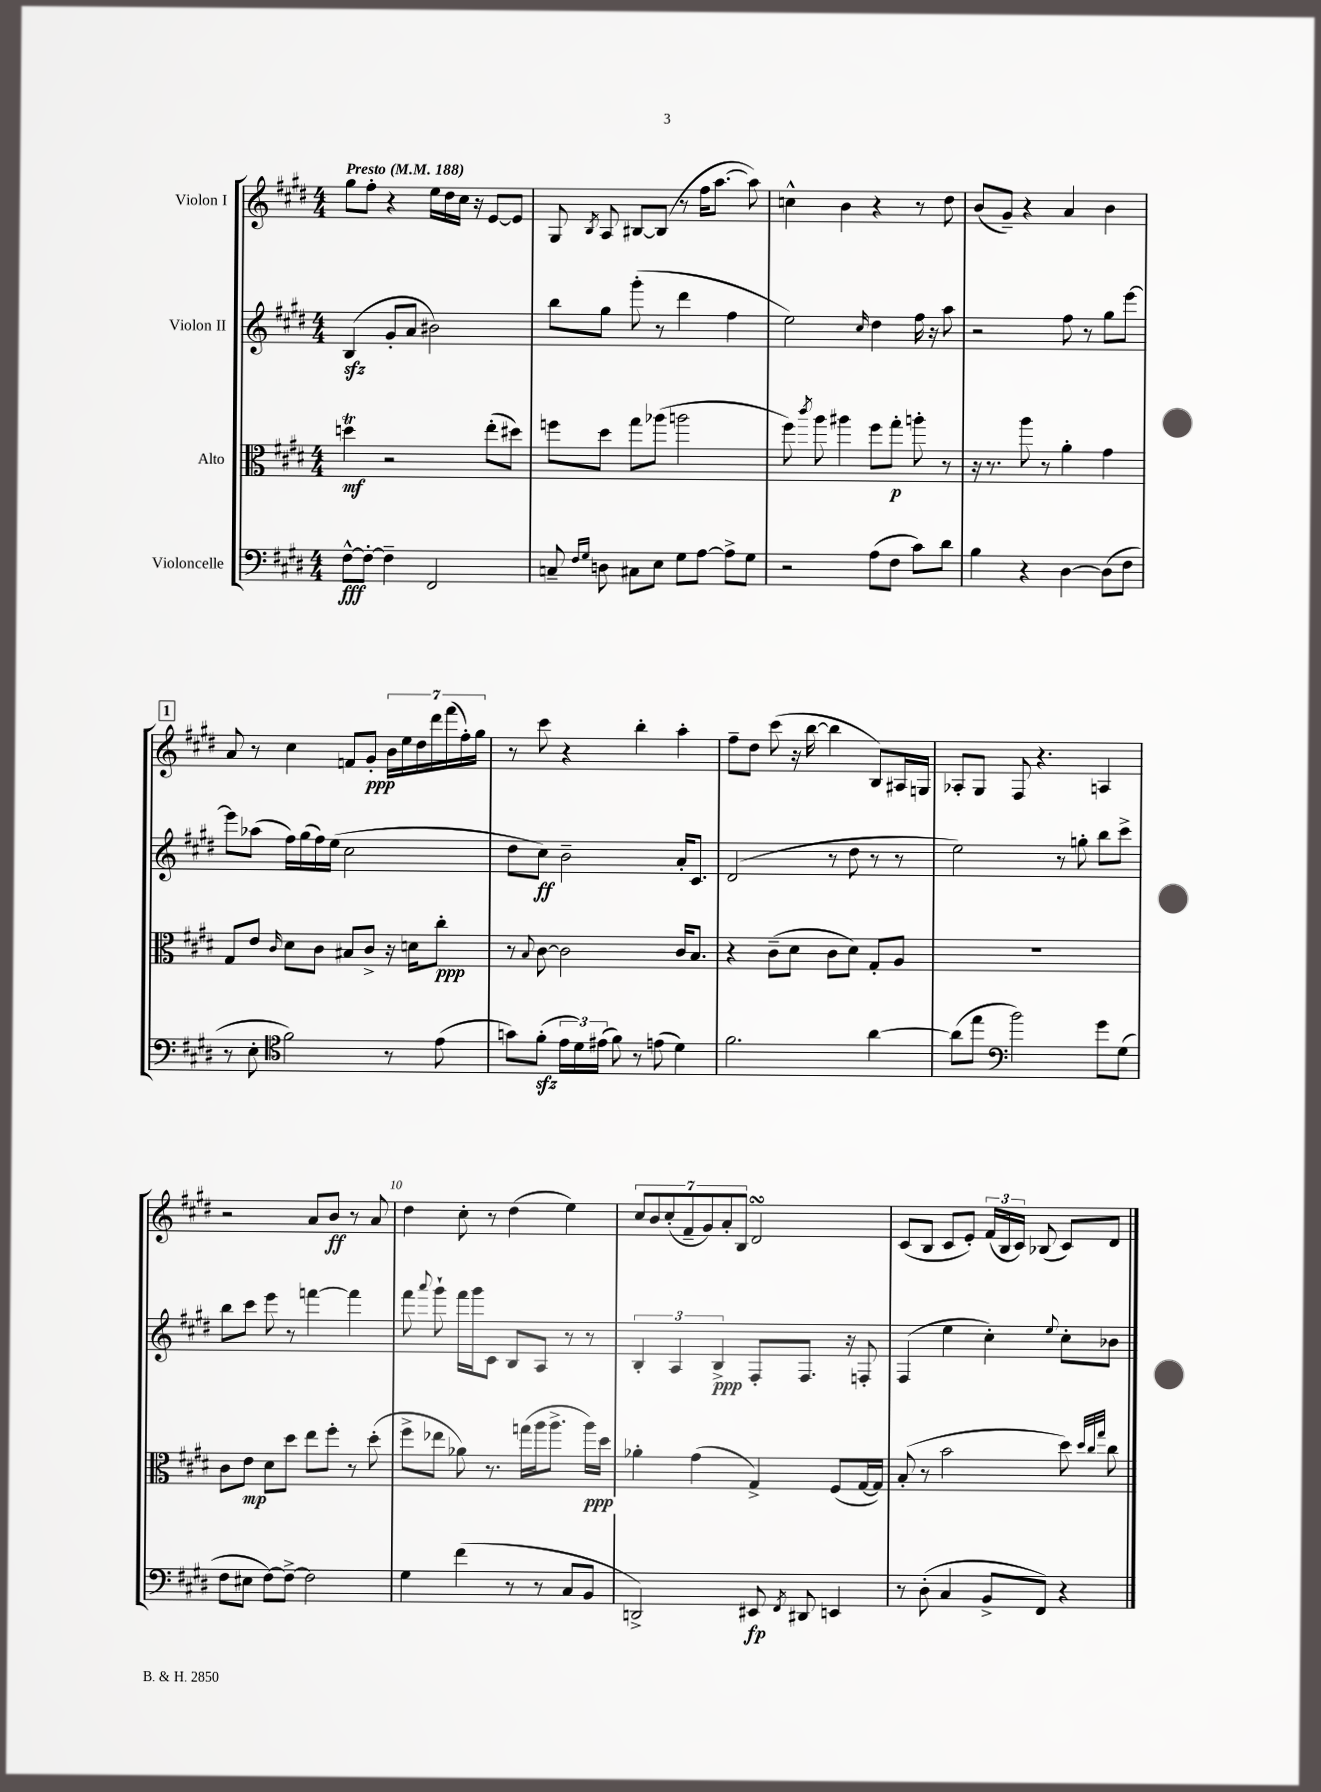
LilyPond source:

<<
\new StaffGroup <<
\new Staff = "s0" \with { instrumentName = "Violon I" } {
    \clef treble \key e \major \numericTimeSignature \time 4/4 \tempo "Presto" 4 = 188
    \autoBeamOff gis''8[ fis''8]-. r4 e''16[ dis''16 cis''16] r16 e'8[~ e'8] |
    gis8 \acciaccatura { b8 } a8 bis8[~ bis8]( r8 fis''16[ a''8.]~ a''8) |
    c''4-^ b'4 r4 r8 dis''8 |
    b'8[( gis'8]--) r4 a'4 b'4 |
    \mark \markup { \box "1" } a'8 r8 cis''4 f'8[ gis'8]-.\ppp \tuplet 7/4 { b'16[ e''16 dis''16 dis'''16 fis'''16( fis''16-.) gis''16] } |
    r8 cis'''8 r4 b''4-. a''4-. |
    fis''8[-- dis''8] cis'''8( r16 b''16~ b''4 b8[) ais16 g16] |
    aes8[-. gis8] fis8 r4. a4 |
    r2 a'8[ b'8]\ff r8 a'8 |
    dis''4 cis''8-. r8 dis''4( e''4) |
    \tuplet 7/4 { cis''8[ b'8 cis''8-.( fis'8-- gis'8) a'8-. b8] } dis'2\turn |
    cis'8[( b8] cis'8[ e'8]-.) \tuplet 3/2 { fis'16[( b16 cis'16]) } bes8( cis'8[) dis'8] \bar "|." |
}
\new Staff = "s1" \with { instrumentName = "Violon II" } {
    \clef treble \key e \major \numericTimeSignature \time 4/4
    \autoBeamOff b4\sfz( gis'8[-. a'8] bis'2) |
    b''8[ gis''8] gis'''8-.( r8 dis'''4 fis''4 |
    e''2) \grace { cis''16 } dis''4 fis''16 r16 a''8 |
    r2 fis''8 r8 gis''8[ e'''8]~ |
    \mark \markup { \box "1" } e'''8[ aes''8]( fis''16[) gis''16( fis''16) e''16]( cis''2 |
    dis''8[ cis''8]\ff) b'2-- a'16[-. cis'8.] |
    dis'2( r8 dis''8 r8 r8 |
    e''2) r8 g''8-. b''8[ cis'''8]-> |
    b''8[ cis'''8] e'''8 r8 f'''4~ f'''4 |
    fis'''8 \appoggiatura { a'''8 } gis'''8-! fis'''16[ gis'''16 cis'8] b8[ a8] r8 r8 |
    \tuplet 3/2 { b4-. a4 b4->\ppp } fis8[-. fis8.] r16 f8-. |
    fis4( e''4 cis''4-.) \appoggiatura { e''8 } cis''8[-. bes'8] \bar "|." |
}
\new Staff = "s2" \with { instrumentName = "Alto" } {
    \clef alto \key e \major \numericTimeSignature \time 4/4
    \autoBeamOff d''4\trill\mf r2 e''8[-.( dis''8]) |
    f''8[ dis''8] gis''8[ aes''8]( a''2 |
    fis''8) \acciaccatura { cis'''8 } a''8 ais''4 fis''8[ gis''8]-.\p a''8-. r8 |
    r16 r8. a''8 r8 a'4-. gis'4 |
    \mark \markup { \box "1" } gis8[ e'8] \grace { cis'16 } dis'8[ cis'8] bis8[ cis'8]-> r16 d'16[ cis''8]-.\ppp |
    r8 \appoggiatura { b8 } cis'8~ cis'2 cis'16[ b8.] |
    r4 cis'8[--( dis'8] cis'8[ dis'8]) gis8[-. a8] |
    R1 |
    cis'8[ e'8]\mp dis'8[ dis''8] e''8[ fis''8]-. r8 dis''8-.( |
    fis''8[-> ees''8] aes'8) r8. g''16[( a''16 a''8.]-> a''16[\ppp) dis''16] |
    aes'4-. gis'4( gis4->) fis8[( gis16~ gis16]) |
    b8-.( r8 b'2 dis''8) \grace { dis''32[ cis''32 gis''32] } cis''8 \bar "|." |
}
\new Staff = "s3" \with { instrumentName = "Violoncelle" } {
    \clef bass \key e \major \numericTimeSignature \time 4/4
    \autoBeamOff fis8[~-^\fff fis8]~-. fis4-- fis,2 |
    c8-- \grace { fis16[ gis16] } d8 cis8[ e8] gis8[ a8]~ a8[-> gis8] |
    r2 a8[( fis8] cis'8[) dis'8] |
    b4 r4 dis4~ dis8[( fis8] |
    \mark \markup { \box "1" } r8 e8-. \clef tenor fis'2) r8 e'8( |
    g'8[) fis'8]-.\sfz( \tuplet 3/2 { e'16[ dis'16) eis'16]( } fis'8) r8 e'8( dis'4) |
    fis'2. a'4~ |
    a'8[( e''8] \clef bass b'2) gis'8[ gis8]( |
    fis8[ eis8] fis8[~) fis8]~-> fis2 |
    gis4 fis'4( r8 r8 cis8[ b,8] |
    d,2->) eis,8\fp \acciaccatura { fis,8 } dis,8 e,4 |
    r8 dis8-.( cis4 b,8[-> fis,8]) r4 \bar "|." |
}
>>
>>
\layout { \context { \Score \override BarNumber.break-visibility = ##(#f #t #t) barNumberVisibility = #(every-nth-bar-number-visible 5) } }
